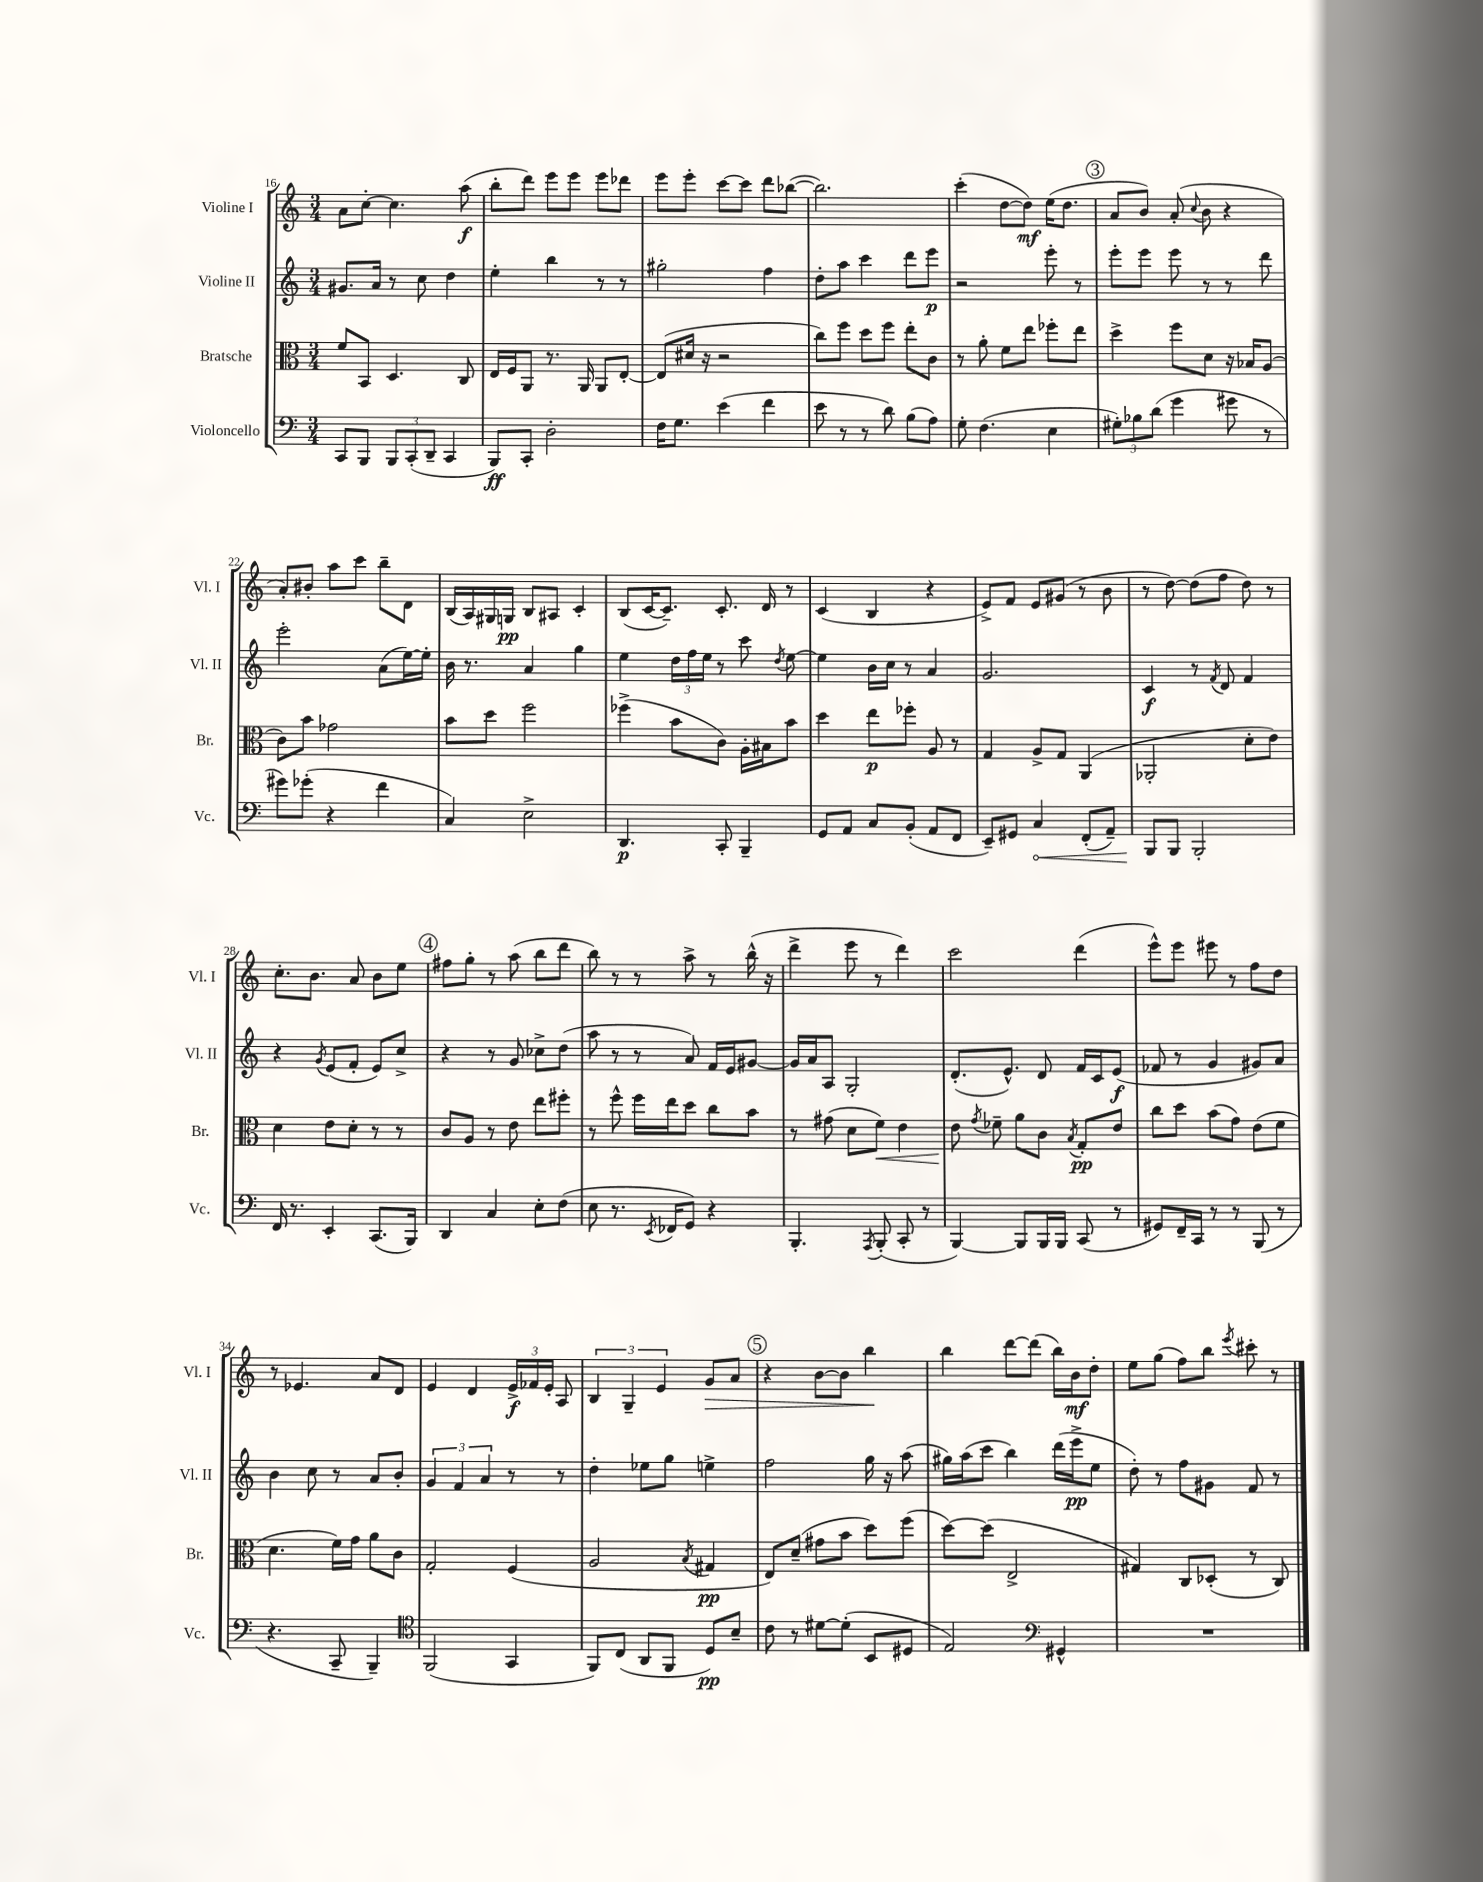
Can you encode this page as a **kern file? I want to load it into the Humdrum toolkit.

**kern	**kern	**kern	**kern
*staff4	*staff3	*staff2	*staff1
*clefF4	*clefC3	*clefG2	*clefG2
*k[]	*k[]	*k[]	*k[]
*M3/4	*M3/4	*M3/4	*M3/4
8CC	8f	8.g#	8a
8BBB	8BB	.	[8cc'
.	.	16a	.
12BBB	4.D	8r	4.cc]
(12CC'	.	.	.
.	.	8cc	.
12DD~	.	.	.
4CC	.	4dd	.
.	8C	.	(8aa
=	=	=	=
8BBB)	16E	4ee'	8bb'
.	16F	.	.
8CC'	8AA	.	8ddd)
2D'	8.r	4bb	8eee
.	.	.	8eee
.	16AA	.	.
.	8AA	8r	8eee
.	[8E'	8r	8ddd-
=	=	=	=
16F	(8E]	2gg#'	8eee
8.G	.	.	.
.	16d#	.	8eee'
.	16r	.	.
(4e	2r	.	[8ccc
.	.	.	8ccc]
4f	.	4ff	8ddd
.	.	.	([8bb-
=	=	=	=
8e	8cc)	8dd'	2.bb-])
8r	8ff	8aa	.
8r	8dd	4ccc	.
8d)	8ff	.	.
(8B	8ee'	8ddd	.
8A)	8c	8eee	.
=	=	=	=
8G'	8r	2r	(4ccc'
(4.F	8a'	.	.
.	8f	.	[8dd
.	8ee	.	8dd])
4E	8ff-'	8eee'	(16ee
.	.	.	8.dd
.	8ee	8r	.
=	=	=	=
12G#')	4dd^	8eee'	8a
12B-	.	.	.
.	.	8eee	8b)
(12d	.	.	.
4g	8ff	8eee	(8a'
.	.	.	8qqcc
.	8d	8r	8b
8g#	16r	8r	4r
.	16B-	.	.
8r	(8A	8ddd	.
=	=	=	=
8g#)	8c)	2eee'	8a')
(8g-'	8b	.	8b#'
4r	2g-	.	8aa
.	.	.	8ccc
4f	.	(8a	8bb~
.	.	[16ee)	8d
.	.	16ee']	.
=	=	=	=
4C)	8b	16b	(16B
.	.	8.r	16A)
.	8dd	.	16G#
.	.	.	16G
2E^	2ff	4a	8B
.	.	.	8A#
.	.	4gg	4c'
=	=	=	=
4.DD	(4ff-^	4ee	(8B
.	.	.	[16c
.	.	.	8.c~])
.	8b	24dd	.
.	.	24ff	.
.	.	24ee	.
8CC'	8c)	8r	8.c'
4BBB~	16A'	8ccc	.
.	16B#	.	16d
.	.	8qdd	.
.	8b	[8ee	8r
=	=	=	=
8GG	4dd	4ee]	(4c
8AA	.	.	.
8C	8ee	16b	4B
.	.	16cc	.
(8BB'	8ff-'	8r	.
8AA	8A	4a	4r
8FF	8r	.	.
=	=	=	=
8EE~)	4G	2.g	8e^)
8GG#	.	.	8f
4C	8A^	.	8e
.	8G	.	(8g#
(8FF'	(4AA	.	8r
8AA~)	.	.	8b
=	=	=	=
8BBB	2AA-'	4c	8r
8BBB	.	.	[8dd)
2BBB'	.	8r	(8dd]
.	.	8qf	.
.	.	8d	8ff
.	8d'	4f	8dd)
.	8e)	.	8r
=	=	=	=
16FF	4d	4r	8.cc'
8.r	.	.	.
.	.	.	8.b
.	.	8qg	.
4EE'	8e	(8e	.
.	8d'	8f'	8a
(8.CC	8r	8e)	8b
.	8r	8cc^	8ee
16BBB)	.	.	.
=	=	=	=
4DD	8c	4r	8ff#
.	8A	.	8gg'
4C	8r	8r	8r
.	8e	8g	(8aa
8E'	8ee	8cc-^	8bb
(8F	8ff#'	(8dd	8ddd
=	=	=	=
8E	8r	8aa	8bb)
8.r	8ff^^	8r	8r
.	16ff	8r	8r
8qEE	.	.	.
16FF-	16ee	.	.
8GG)	8dd	8a)	8aa^
4r	8cc	16f	8r
.	.	16e	.
.	8b	[8g#	(16bb^^
.	.	.	16r
=	=	=	=
4.BBB'	8r	16g#]	4ddd^
.	.	16a	.
.	(8g#	8A	.
.	8d	2G'	8eee
8qAAA	.	.	.
(8BBB'	8f)	.	8r
8CC'	4e	.	4ddd)
8r	.	.	.
=	=	=	=
[4BBB)	8e	(8.d'	2ccc
.	8qg	.	.
.	8f-~	.	.
.	.	8.e^^)	.
8BBB]	8a	.	.
16BBB	8c	8d	.
16BBB	.	.	.
.	8qB	.	.
(8CC	8G'	16f	(4ddd
.	.	16c	.
8r	8e	(8e	.
=	=	=	=
8GG#)	8cc	8f-	8eee^^)
16FF~	8dd	8r	8eee
16CC	.	.	.
8r	(8b	4g	8eee#
8r	8g)	.	8r
(8BBB	(8e	8g#)	8ff
8r	8f	8a	8dd
=	=	=	=
4.r	4.d	4b	8r
.	.	.	4.e-
.	.	8cc	.
8CC~	16f)	8r	.
.	16g	.	.
4BBB~)	8a	8a	8a
.	8c	8b'	8d
=	=	=	=
*clefC4	*	*	*
(2FF	2G'	6g	4e
.	.	6f	.
.	.	.	4d
.	.	6a	.
4GG	(4F	8r	24e^
.	.	.	24f-
.	.	.	24e'
.	.	8r	8A
=	=	=	=
8FF)	2A	4dd'	6B
(8C	.	.	.
.	.	.	6G~
8AA	.	8ee-	.
.	.	.	6e
8FF	.	8gg	.
.	8qB	.	.
8D)	4G#	4ee^	8g
8B~	.	.	8a
=	=	=	=
8c	8E)	2ff	4r
8r	(8d~	.	.
[8d#	8g#	.	[8b
(8d#']	8b	.	8b]
8BB	8dd)	16gg	4bb
.	.	16r	.
8D#	(8ff	(8aa	.
=	=	=	=
2E)	[8dd)	16gg#)	4bb
.	.	(16aa	.
.	(8dd]	8ccc	.
.	2E^	4bb)	[8ddd
.	.	.	(8ddd]
*clefF4	*	*	*
4GG#^^	.	(16ddd	16bb)
.	.	16eee^	16b
.	.	8ee	8dd'
=	=	=	=
2.r	4G#)	8dd')	8ee
.	.	8r	(8gg
.	8C	8ff	8ff)
.	(8D-'	8g#	8bb
.	.	.	8qeee
.	8r	8f	8ccc#'
.	8C)	8r	8r
==	==	==	==
*-	*-	*-	*-
